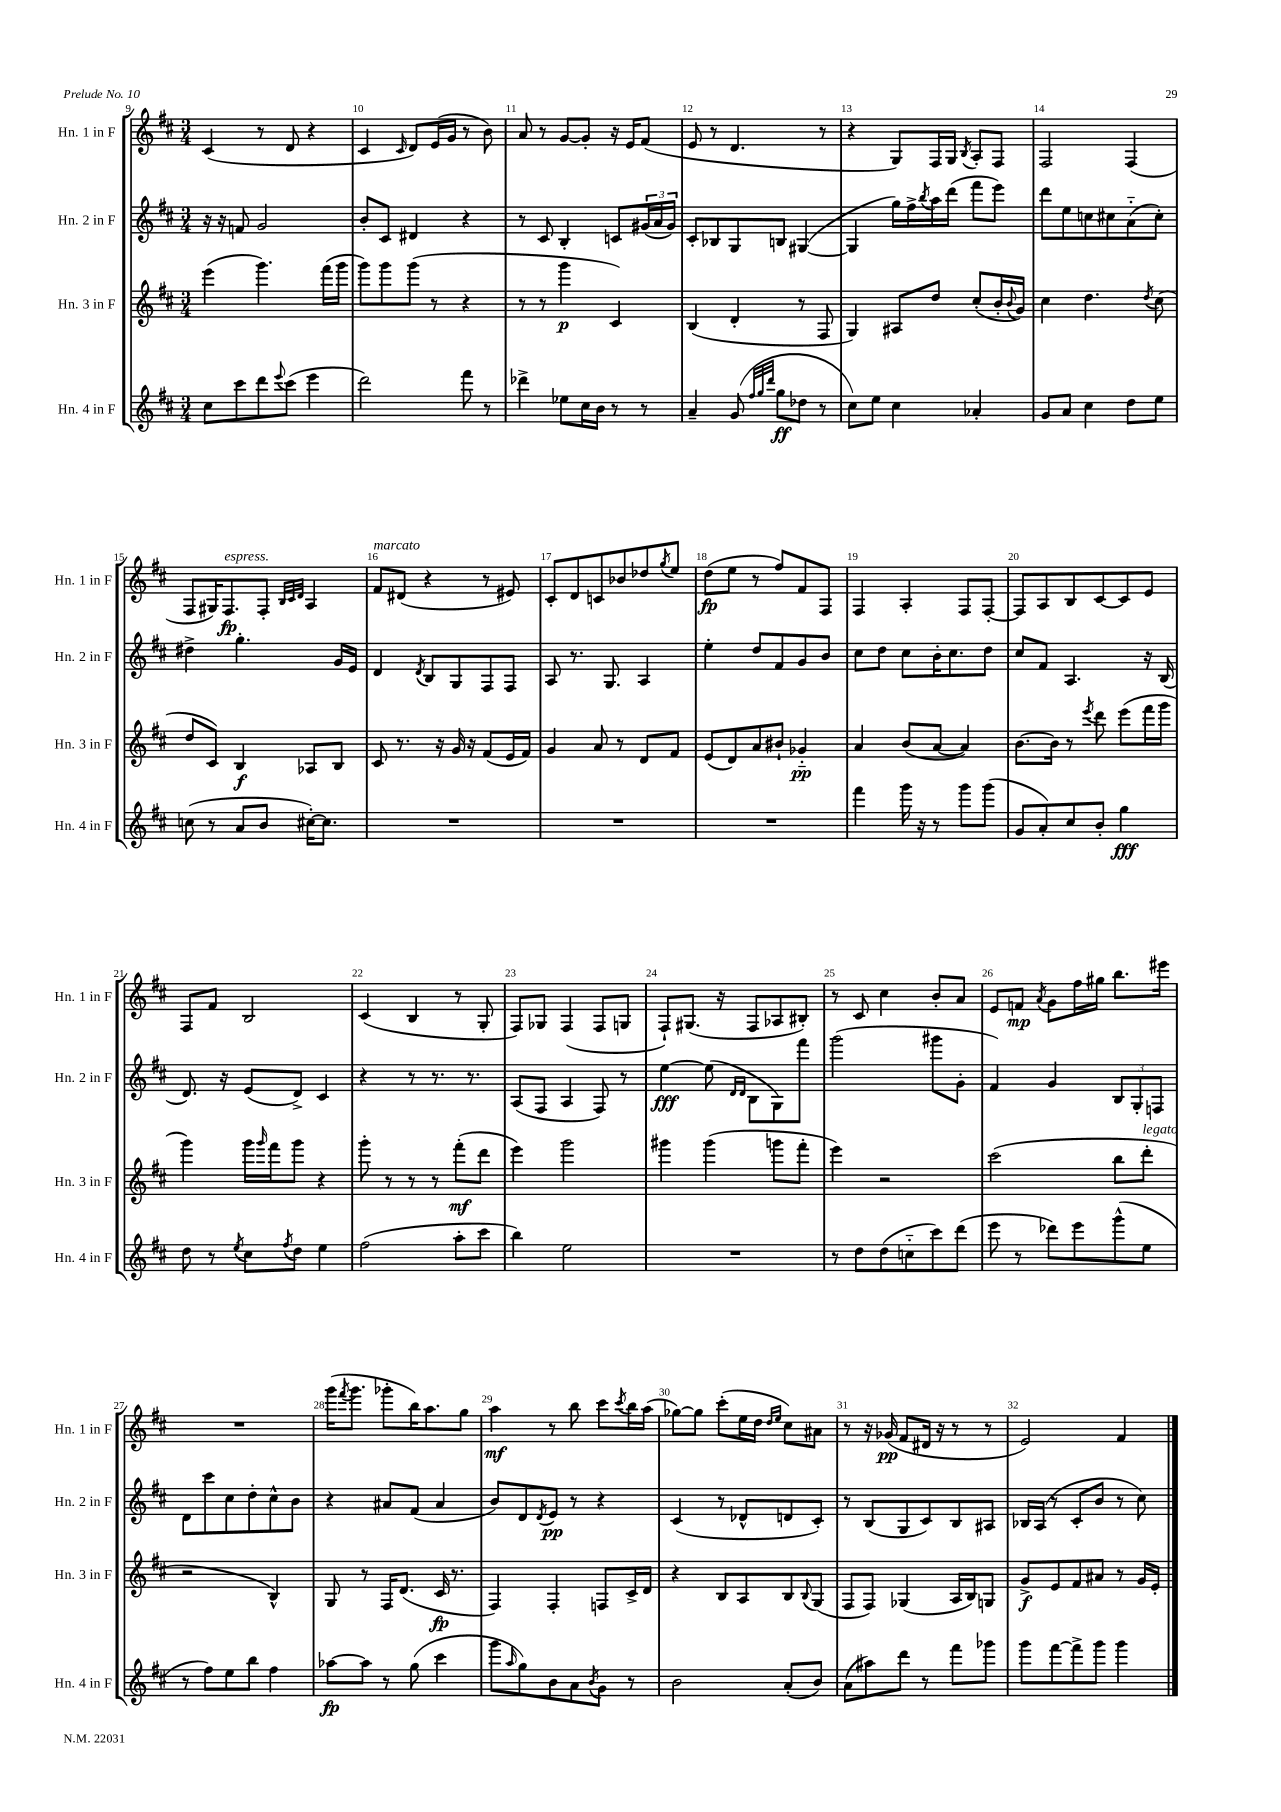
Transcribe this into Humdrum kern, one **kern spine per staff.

**kern	**kern	**kern	**kern
*staff4	*staff3	*staff2	*staff1
*clefG2	*clefG2	*clefG2	*clefG2
*k[f#c#]	*k[f#c#]	*k[f#c#]	*k[f#c#]
*M3/4	*M3/4	*M3/4	*M3/4
8cc#	(4eee	16r	(4c#
.	.	16r	.
8ccc#	.	8f	.
8ddd	4.ggg)	2g	8r
8qqeee	.	.	.
(8ccc#	.	.	8d
4eee	.	.	4r
.	(16fff#	.	.
.	16ggg	.	.
=	=	=	=
2ddd)	8ggg)	8b'	4c#
.	8ggg	8c#	.
.	.	.	16qqc#
.	(8ggg	4d#	8d)
.	8r	.	(16e
.	.	.	16g
8fff#	4r	4r	8r
8r	.	.	8b)
=	=	=	=
4ddd-^	8r	8r	8a
.	8r	8c#	8r
8ee-	4ggg	4B'	[8g
16cc#	.	.	8g']
16b	.	.	.
8r	4c#)	8c	16r
.	.	.	16e
8r	.	(24g#	(8f#
.	.	24a	.
.	.	24g#)	.
=	=	=	=
4a~	(4B	8c#'	8e
.	.	8B-	8r
(8g	4d'	8G	4.d
32qqff#	.	.	.
32qqgg	.	.	.
32qqddd	.	.	.
8gg	.	8B	.
8dd-	8r	([4G#	.
8r	8F#	.	8r
=	=	=	=
8cc#)	4G)	4G#]	4r
8ee	.	.	.
4cc#	8A#	16gg)	8G)
.	.	16ff#^	.
.	.	8qbb	.
.	8dd	16aa	16F#
.	.	(16ddd	16G
.	.	.	8qB
4a-'	(8cc#'	8fff#	8A'
.	16b'	8eee)	8F#
.	8qqb	.	.
.	16g)	.	.
=	=	=	=
8g	4cc#	8ddd	2F#
8a	.	8ee	.
4cc#	4.dd	8cc	.
.	.	8cc#	.
8dd	.	(8a'~	(4F#
.	8qdd	.	.
8ee	(8cc#	8cc#')	.
=	=	=	=
(8cc	8dd	4dd#^	8F#
8r	8c#)	.	16G#)
.	.	.	8.F#
8a	4B	4.gg'	.
8b	.	.	8F#'
.	.	.	32qqB
.	.	.	32qqc#
.	.	.	32qqd
[16cc#')	8A-	.	4A
8.cc#]	.	.	.
.	8B	16g	.
.	.	16e	.
=	=	=	=
2.r	8c#	4d	8f#
.	8.r	.	(8d#
.	.	8qd	.
.	.	8B	4r
.	16r	.	.
.	16g	8G	.
.	16r	.	.
.	(8f#	8F#	8r
.	16e	8F#	8e#)
.	16f#)	.	.
=	=	=	=
2.r	4g	8A	8c#'
.	.	8.r	8d
.	8a	.	8c
.	.	8.G	.
.	8r	.	8b-
.	8d	4A	8dd-
.	.	.	8qgg
.	8f#	.	8ee
=	=	=	=
2.r	(8e	4ee'	(8dd
.	8d)	.	8ee
.	8a	8dd	8r
.	8b#`	8f#	8ff#)
.	4g-'~	8g	8f#
.	.	8b	8F#
=	=	=	=
4fff#	4a	8cc#	4F#
.	.	8dd	.
16ggg	(8b	8cc#	4A'
16r	.	.	.
8r	[8a	16b'	.
.	.	8.cc#	.
8ggg	4a])	.	8F#
(8ggg	.	8dd	[8F#'
=	=	=	=
8g	[8.b	8cc#	8F#]
8a')	.	8f#	8A
.	16b]	.	.
8cc#	8r	4.A	8B
.	8qeee	.	.
8b'	8ddd	.	[8c#
4gg	(8eee	.	8c#]
.	16fff#	16r	8e
.	16ggg	(16B	.
=	=	=	=
8dd	4ggg)	8.d)	8F#
8r	.	.	8f#
.	.	16r	.
8qee	.	.	.
8cc#	16ggg	(8e	2B
.	16qqggg	.	.
.	16fff#	.	.
8qff#	.	.	.
8dd	8ggg	8d^)	.
4ee	4r	4c#	.
=	=	=	=
(2ff#	8ggg'	4r	(4c#
.	8r	.	.
.	8r	8r	4B
.	8r	8.r	.
8aa'	(8fff#'	.	8r
.	.	8.r	.
8ccc#	8ddd	.	8G'
=	=	=	=
4bb)	4eee)	(8A	8F#)
.	.	8F#	8G-
2ee	2ggg	4A	(4F#
.	.	8F#)	8F#
.	.	8r	8G
=	=	=	=
2.r	4ggg#	[4ee	8F#`)
.	.	.	(8.G#
.	(4ggg#	(8ee]	.
.	.	.	16r
.	.	16qqd	.
.	.	16qqd	.
.	.	8B	8F#
.	8ggg	8G)	8A-
.	8fff#'	8fff#	8B#')
=	=	=	=
8r	4eee)	(2ggg	8r
8dd	.	.	8c#
(8dd	2r	.	4cc#
8cc'~	.	.	.
8ccc#)	.	8ggg#	8b'
(8ddd	.	8g'	8a
=	=	=	=
8eee	(2ccc#	4f#)	8e
8r	.	.	8f
.	.	.	8qa
8ddd-)	.	4g	8g
8eee	.	.	16ff#
.	.	.	16gg#
(8ggg^^	8bb	12B	8.bb
.	.	12G'	.
8ee	8ddd'	.	.
.	.	12F	.
.	.	.	16eee#
=	=	=	=
8r	2r	8d	2.r
8ff#)	.	8ccc#	.
8ee	.	8cc#	.
8bb	.	8dd'	.
4ff#	4B^^)	8cc#^^	.
.	.	8b	.
=	=	=	=
[8aa-	8G	4r	(16ggg
.	.	.	8qfff#
.	.	.	8.ggg
8aa-]	8r	.	.
8r	16F#	8a#	8ggg-'
.	(8.d	.	.
(8gg	.	(8f#	16bb)
.	.	.	8.aa
4ccc#	16c#	4a#	.
.	8.r	.	.
.	.	.	8gg
=	=	=	=
8ggg	4F#)	8b)	4aa
16qqaa	.	.	.
8gg)	.	8d	.
.	.	8qd	.
8b	4F#'	8e	8r
8a	.	8r	8bb
8qb	.	.	.
8g	8F	4r	8ccc#
.	.	.	8qccc#
8r	16c#^	.	16bb
.	16d	.	(16aa
=	=	=	=
2b	4r	(4c#	[8gg-)
.	.	.	8gg-]
.	8B	8r	(8ccc#'
.	8A	8d-^^	16ee
.	.	.	16dd
.	.	.	16qqdd
.	.	.	16qqee
(8a'	8B	8d	8cc#)
.	8qqB	.	.
8b)	(8G	8c#')	8a#
=	=	=	=
(8a	8F#	8r	8r
8aa#)	8F#)	(8B	16r
.	.	.	(16g-
8ddd	(4G-	8G	8f#
8r	.	8c#)	16d#
.	.	.	16r
8fff#	16A	8B	8r
.	16B)	.	.
8ggg-	8G	8A#	8r
=	=	=	=
8ggg	8g^	16B-	2e)
.	.	(16A	.
[8fff#	8e	8r	.
8fff#^]	8f#	8c#'	.
8ggg	8a#	8b	.
4ggg	8r	8r	4f#
.	16g	8cc#)	.
.	16e'	.	.
==	==	==	==
*-	*-	*-	*-
